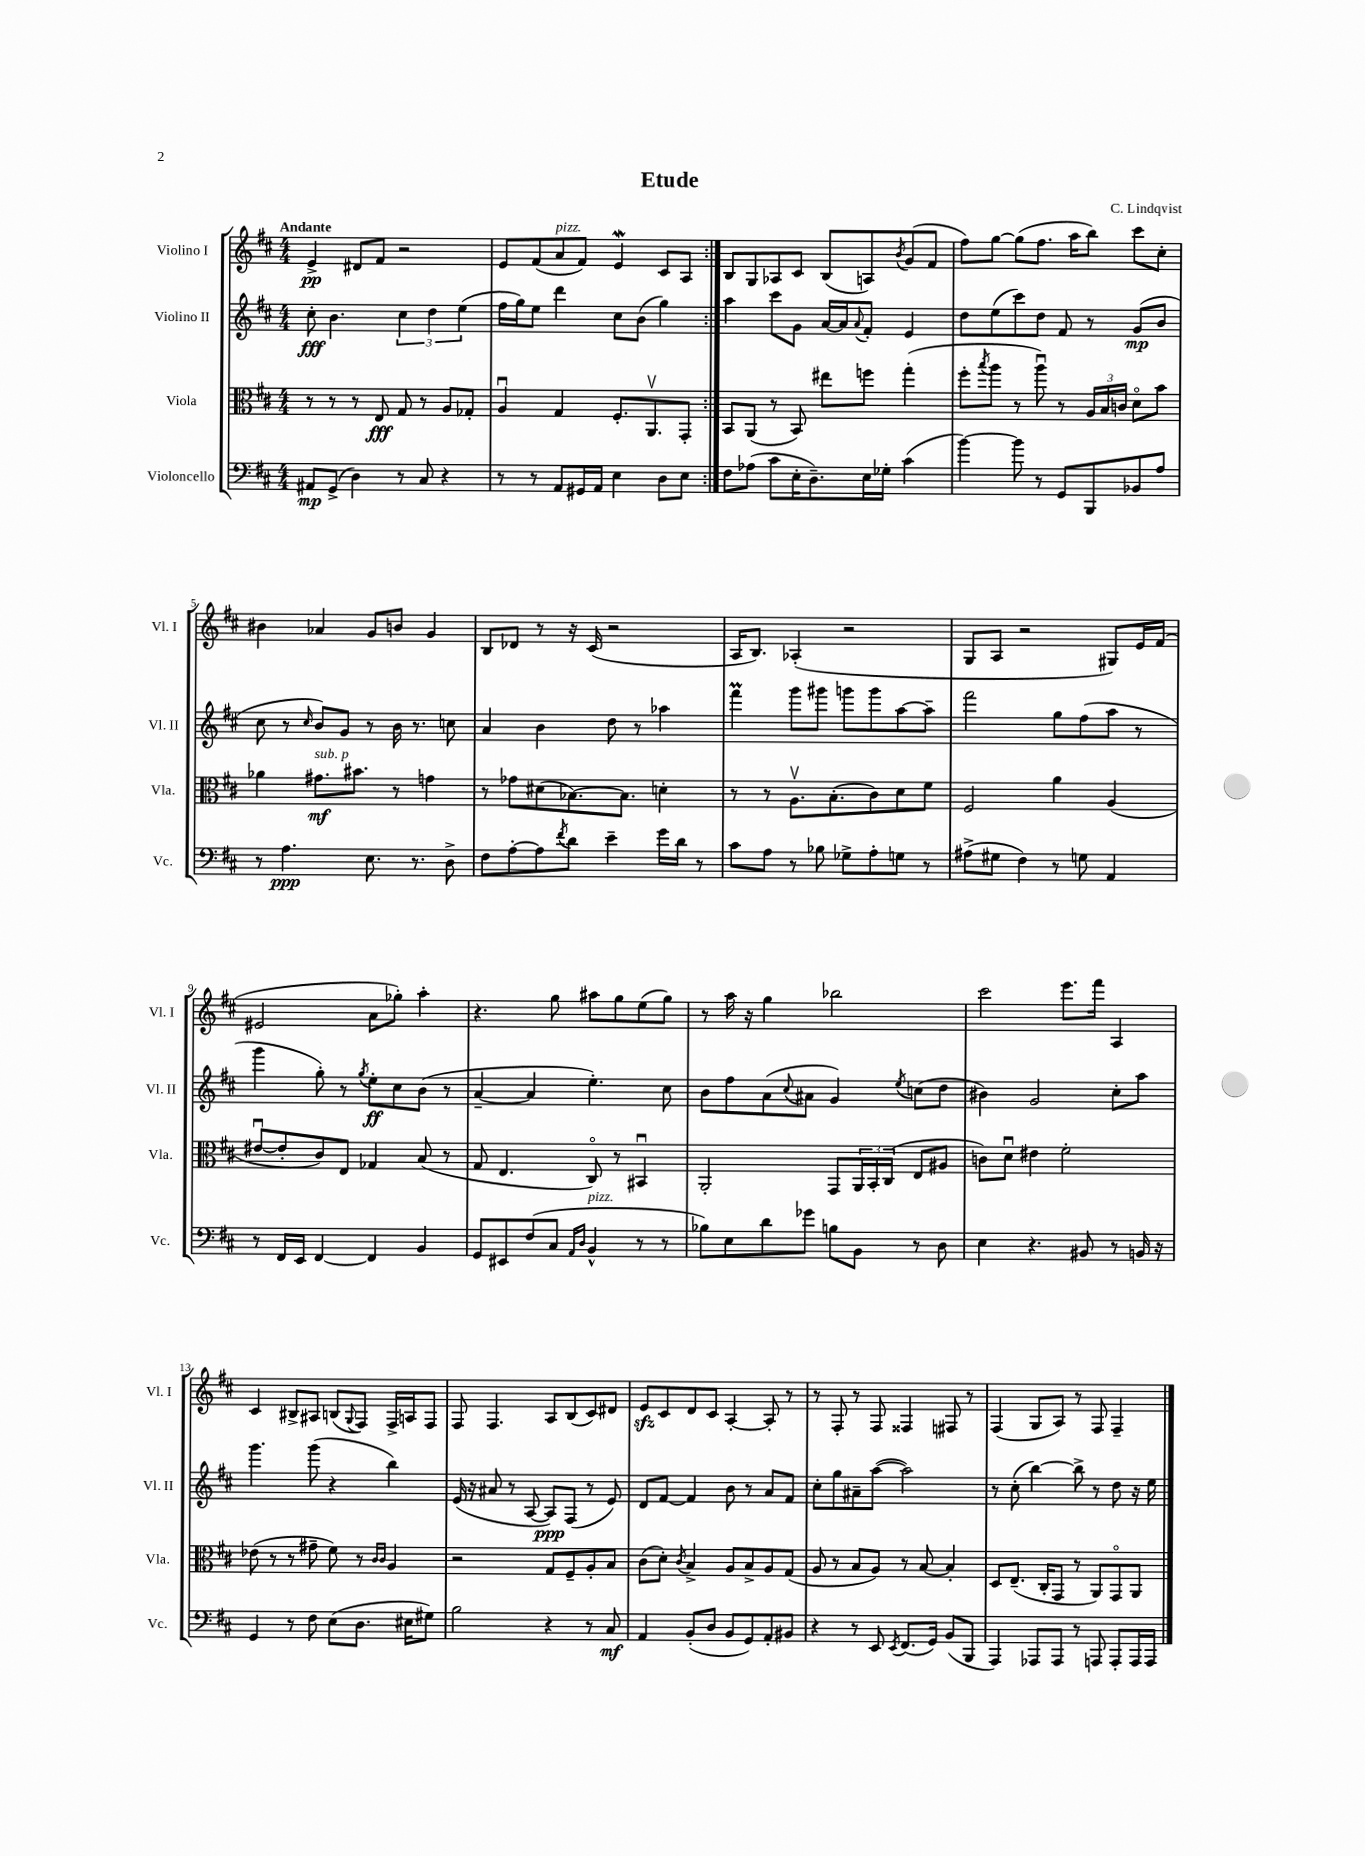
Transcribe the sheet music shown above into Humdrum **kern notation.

**kern	**kern	**kern	**kern
*staff4	*staff3	*staff2	*staff1
*clefF4	*clefC3	*clefG2	*clefG2
*k[f#c#]	*k[f#c#]	*k[f#c#]	*k[f#c#]
*M4/4	*M4/4	*M4/4	*M4/4
8AA#	8r	8cc#'	4e^
(8GG^	8r	4.b	.
4D)	8r	.	8d#
.	8E	.	8f#
8r	8G	6cc#	2r
8C#	8r	.	.
.	.	6dd	.
4r	8A	.	.
.	.	(6ee	.
.	8G-'	.	.
=	=	=	=
8r	4Au	16ff#	8e
.	.	16gg)	.
8r	.	8ee	(8f#
8AA	4G	4ddd	8a
16GG#	.	.	8f#)
16AA	.	.	.
4E	8.F#'	8cc#	4e
.	.	(8b	.
.	8.AAv	.	.
8D	.	4gg)	8c#
8E	8GG'	.	8A
=:|!	=:|!	=:|!	=:|!
8F#	8BB	4aa	8B
(8A-	(8AA	.	8G
8c#	8r	8ccc#	8A-
16E'	8BB)	8g	8c#
8.D~)	.	.	.
.	8ee#	[16a	(8B
.	.	16a]	.
.	.	8qqa	.
16E	8ff	8f#'	8A)
16G-'	.	.	.
.	.	.	8qb
(4c#	(4gg'	4e	(8g
.	.	.	8f#
=	=	=	=
[4b)	8ff#'	8dd	8ff#)
.	8qbb	.	.
.	8aa	(8ee	[8gg
8b]	8r	8ccc#)	(8gg]
8r	8aau)	8dd	8.ff#
8GG	8r	8f#	.
.	.	.	16aa
8BBB	24A	8r	8bb)
.	24B	.	.
.	24c	.	.
8BB-	8do	(8g	8ccc#
8A	8b	8b	8cc#'
=	=	=	=
8r	4a-	8cc#	4b#
4.A	.	8r	.
.	.	16qqcc#	.
.	8.g#	8b)	4a-
.	.	8g	.
.	8.b#	.	.
8.E	.	8r	8g
.	8r	16b	8b
8.r	.	8.r	.
.	4g	.	4g
8D^	.	8cc	.
=	=	=	=
8F#	8r	4a	8B
[8A'	8g-	.	8d-
8A]	(8d#	4b	8r
8qf#	.	.	.
8d	[8.B-)	.	16r
.	.	.	(16c#
4e~	.	8dd	2r
.	8.B-]	.	.
.	.	8r	.
16g	4d'	4aa-	.
16d	.	.	.
8r	.	.	.
=	=	=	=
8c#	8r	4fff#	16A
.	.	.	8.B)
8A	8r	.	.
8r	8.Av	8ggg	(4A-'
8B-	.	8ggg#	.
.	(8.B'	.	.
8G-^	.	8ggg	2r
8A'	8c#)	8ggg	.
8G	8d	[8aa	.
8r	8f#	8aa~]	.
=	=	=	=
(8A#^	2F#	2fff#	8G
8G#	.	.	8A
4F#)	.	.	2r
8r	4a	8gg	.
8G	.	(8ff#	.
4AA	(4A	8aa	8G#)
.	.	8r	16e
.	.	.	(16f#
=	=	=	=
8r	[8e#u	4ggg	2e#
16FF#	8e#']	.	.
16EE	.	.	.
[4FF#	8c#)	8gg')	.
.	8E	8r	.
.	.	8qgg	.
4FF#]	4G-	8ee'	8a
.	.	8cc#	8gg-')
4BB	(8B	(8b	4aa'
.	8r	8r	.
=	=	=	=
8GG	8G	[4a~	4.r
8EE#	4.E	.	.
(8F#	.	4a]	.
8C#	.	.	8gg
16qqAA	.	.	.
16qqD	.	.	.
4BB^^	8C#o)	4.ee')	8aa#
.	8r	.	8gg
8r	4BB#u	.	(8ee
8r	.	8cc#	8gg)
=	=	=	=
8B-)	2AA'	8b	8r
8E	.	8ff#	16aa
.	.	.	16r
8d	.	(8a	4gg
.	.	8qqcc#	.
8g-	.	8a#	.
8B	8GG	4g)	2bb-
8BB	24AA	.	.
.	24BB'	.	.
.	(24C#	.	.
.	.	8qee	.
8r	8E	(8cc	.
8D	8A#	8dd	.
=	=	=	=
4E	8c)	4b#)	2ccc#
.	8du	.	.
4.r	4e#	2g	.
.	2f#'	.	8.eee
8BB#	.	.	.
.	.	.	16fff#
8r	.	8cc#'	4A
16BB	.	8aa	.
16r	.	.	.
=	=	=	=
4GG	(8e-	4.ggg	4c#
.	8r	.	.
8r	8r	.	8B#^
8F#	8g#~	(8ggg	8A#
(8E	8f#)	4r	(8B
.	.	.	8qqG
8.D	8r	.	8F#)
.	16qqc#	.	.
.	16qqc#	.	.
.	4A	4bb)	16F#^
16E#	.	.	16A
8G#)	.	.	8F#
=	=	=	=
2B	2r	(16e	8F#
.	.	16r	.
.	.	8a#	4.F#
.	.	8r	.
.	.	[8A	.
4r	8G	8A])	8A
.	8F#~	(8F#	(8B
8r	8A'	8r	8c#)
8C#	8B	8e)	8d#
=	=	=	=
4AA	(8c#	8d	8e
.	8d')	[8f#	8c#
.	8qc#	.	.
(8BB'	4B^	4f#]	8d
8D	.	.	8c#
8BB	8A	8b	[4A'
8GG)	8B^	8r	.
8AA'	8A	8a	8A']
8BB#	(8G	8f#	8r
=	=	=	=
4r	8A	8cc#'	8r
.	8r	8gg	8F#'
8r	8B	8a#~	8r
8EE	8A)	([8aa	8F#
8qEE	.	.	.
(8.FF#	8r	2aa])	4F##
.	[8B	.	.
16GG)	.	.	.
(8BB	4B']	.	8F#
8BBB	.	.	8r
=	=	=	=
4AAA)	8D	8r	(4F#
.	(8.E~	(8cc#'	.
8AAA-	.	[4bb)	8G
.	16C#'	.	.
8AAA-	8GG	.	8A)
8r	8r	8bb^]	8r
8AAA	8AA)	8r	8F#
8AAA'	8GGo	8dd	4F#~
16AAA	8AA	16r	.
16AAA	.	16ee	.
==	==	==	==
*-	*-	*-	*-
